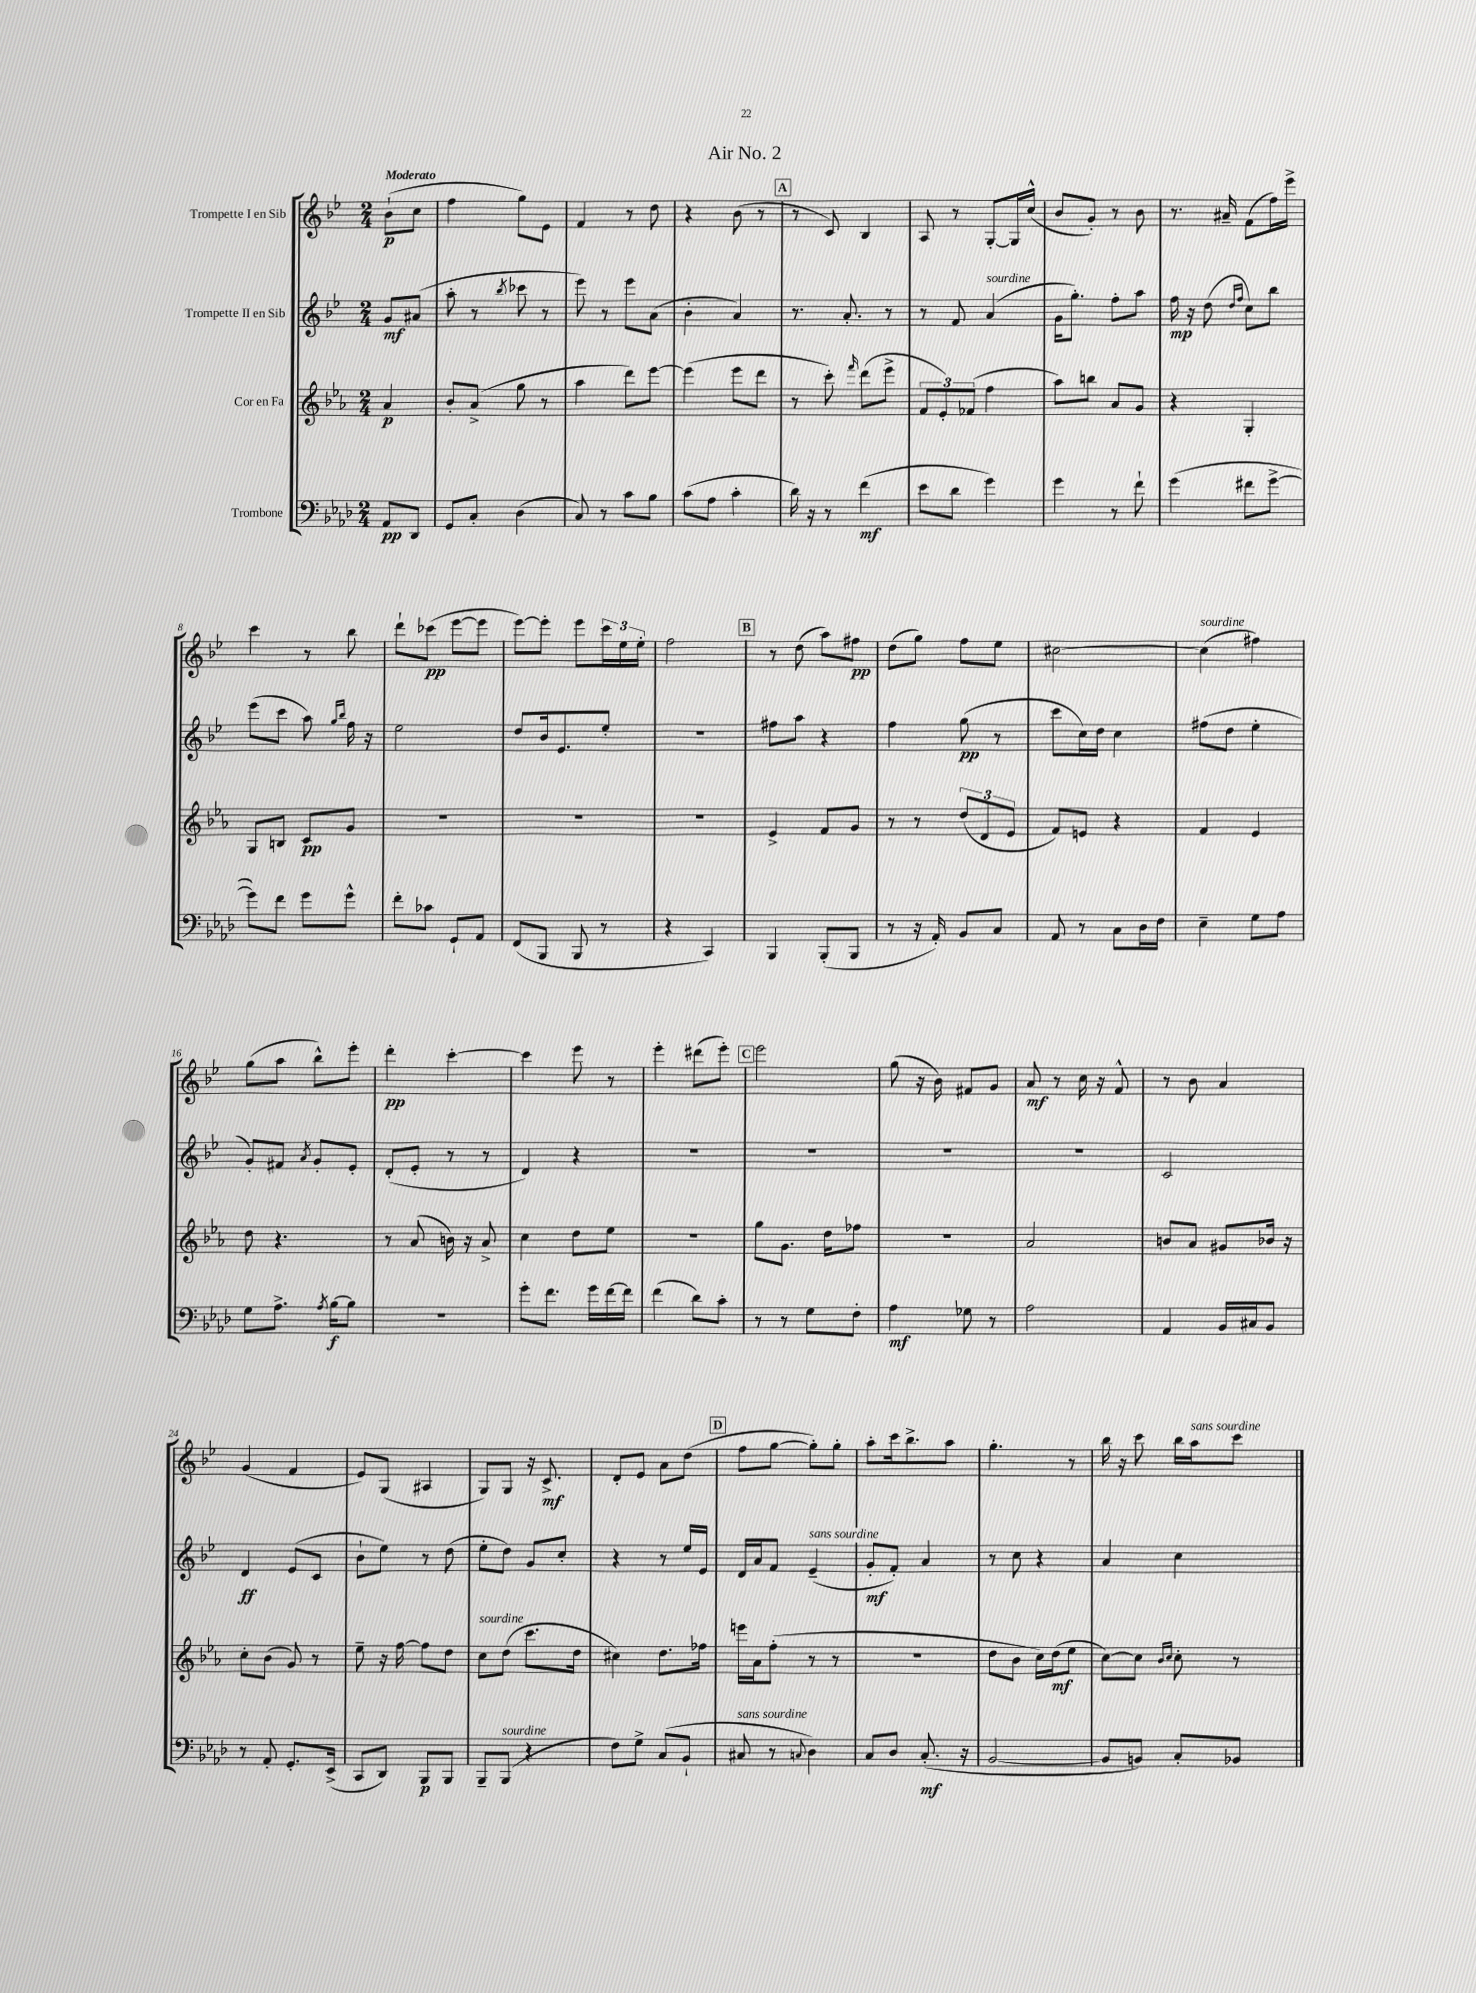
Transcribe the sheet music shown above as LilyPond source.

\header { title = "Air No. 2" }
<<
\new StaffGroup <<
\new Staff = "s0" \with { instrumentName = "Trompette I en Sib" } {
    \clef treble \key bes \major \numericTimeSignature \time 2/4 \partial 4 \tempo "Moderato"
    bes'8-!\p( c''8 |
    f''4 g''8) ees'8 |
    f'4 r8 d''8 |
    r4 bes'8( r8 |
    \mark \markup { \box "A" } r8 c'8) bes4 |
    a8 r8 g8~-. g16 c''16-^( |
    bes'8 g'8-.) r8 bes'8 |
    r8. ais'16-- f'8( f''16) ees'''16-> |
    c'''4 r8 bes''8 |
    d'''8-! ces'''8\pp( ees'''8~ ees'''8 |
    ees'''8~) ees'''8-. ees'''8 \tuplet 3/2 { c'''16 ees''16 ees''16-. } |
    f''2 |
    \mark \markup { \box "B" } r8 d''8( a''8) fis''8\pp |
    d''8( g''8) f''8 ees''8 |
    cis''2~ |
    cis''4^\markup { \italic "sourdine" }( fis''4) |
    g''8( a''8 bes''8-^) ees'''8-. |
    d'''4-.\pp c'''4~-. |
    c'''4 ees'''8 r8 |
    ees'''4-. dis'''8( ees'''8-.) |
    \mark \markup { \box "C" } ees'''2 |
    g''8( r16 bes'16) fis'8 g'8 |
    a'8\mf r8 c''16 r16 f'8-^ |
    r8 bes'8 a'4 |
    g'4( f'4 |
    ees'8) g8( ais4 |
    g8) g8 r16 c'8.->\mf |
    d'8-. ees'8 a'8 d''8( |
    \mark \markup { \box "D" } f''8 g''8~ g''8-.) g''8-. |
    a''8-. c'''16 bes''8.-> a''8 |
    g''4.-. r8 |
    bes''16 r16 c'''8 bes''16 a''16^\markup { \italic "sans sourdine" } c'''8 \bar "|." |
}
\new Staff = "s1" \with { instrumentName = "Trompette II en Sib" } {
    \clef treble \key bes \major \numericTimeSignature \time 2/4 \partial 4
    g'8\mf ais'8( |
    a''8-. r8 \acciaccatura { bes''8 } ces'''8 r8 |
    ees'''8) r8 ees'''8 a'8( |
    bes'4-. a'4) |
    \mark \markup { \box "A" } r8. a'8.-. r8 |
    r8 f'8 a'4^\markup { \italic "sourdine" }( |
    g'16 g''8.-.) f''8-. a''8 |
    f''16\mp r16 d''8( \grace { d''16 f''16 } c''8) bes''8 |
    ees'''8( c'''8 a''8) \grace { g''16 bes''16 } f''16 r16 |
    ees''2 |
    d''8 bes'16 ees'8. ees''8-. |
    R2 |
    \mark \markup { \box "B" } fis''8 a''8 r4 |
    f''4 g''8\pp( r8 |
    c'''8 c''16) d''16 c''4 |
    fis''8( d''8 ees''4-. |
    g'8-.) fis'8 \acciaccatura { a'8 } g'8-. ees'8-. |
    d'8-.( ees'8-. r8 r8 |
    d'4) r4 |
    r2 |
    \mark \markup { \box "C" } R2 |
    R2 |
    R2 |
    c'2 |
    d'4\ff ees'8( c'8 |
    bes'8-! ees''8) r8 d''8( |
    ees''8-. d''8) g'8 c''8-. |
    r4 r8 ees''16 ees'16 |
    \mark \markup { \box "D" } d'16 a'16 f'8 ees'4--^\markup { \italic "sans sourdine" }( |
    g'8-.\mf f'8-.) a'4 |
    r8 c''8 r4 |
    a'4 c''4 \bar "|." |
}
\new Staff = "s2" \with { instrumentName = "Cor en Fa" } {
    \clef treble \key ees \major \numericTimeSignature \time 2/4 \partial 4
    aes'4\p |
    bes'8-. aes'8->( g''8 r8 |
    aes''4 d'''8) ees'''8~ |
    ees'''4( ees'''8 d'''8 |
    \mark \markup { \box "A" } r8 c'''8-.) \grace { f'''16 } d'''8( ees'''8-> |
    \tuplet 3/2 { f'8 ees'8-.) fes'8( } f''4 |
    aes''8) b''8 aes'8 g'8 |
    r4 g4-. |
    g8 b8 c'8\pp g'8 |
    R2 |
    R2 |
    R2 |
    \mark \markup { \box "B" } ees'4-> f'8 g'8 |
    r8 r8 \tuplet 3/2 { d''8( d'8 ees'8 } |
    f'8) e'8 r4 |
    f'4 ees'4 |
    d''8 r4. |
    r8 aes'8( b'16) r16 aes'8-> |
    c''4 d''8 ees''8 |
    R2 |
    \mark \markup { \box "C" } g''8 g'8. d''16 fes''8 |
    r2 |
    aes'2 |
    b'8 aes'8 gis'8 bes'16 r16 |
    c''8-. bes'8( g'8) r8 |
    ees''8-- r16 f''16~ f''8 d''8 |
    c''8^\markup { \italic "sourdine" } d''8( c'''8. d''16 |
    cis''4) d''8. fes''16 |
    \mark \markup { \box "D" } e'''16 aes'16 f''8-.( r8 r8 |
    R2 |
    d''8 bes'8 c''16) d''16\mf( ees''8 |
    c''8~) c''8 \grace { bes'16 c''16 } c''8-. r8 \bar "|." |
}
\new Staff = "s3" \with { instrumentName = "Trombone" } {
    \clef bass \key aes \major \numericTimeSignature \time 2/4 \partial 4
    aes,8\pp des,8 |
    g,8 c8-. des4( |
    c8) r8 c'8 bes8 |
    c'8( aes8 c'4-. |
    \mark \markup { \box "A" } des'16) r16 r8 f'4\mf( |
    ees'8 des'8 g'4) |
    g'4 r8 f'8-! |
    g'4( fis'8 g'8~-> |
    g'8) f'8 g'8 g'8-^ |
    f'8-. ces'8 g,8-! aes,8 |
    f,8( bes,,8 bes,,8 r8 |
    r4 c,4) |
    \mark \markup { \box "B" } bes,,4 bes,,8-.( bes,,8 |
    r8 r16 aes,16-.) bes,8 c8 |
    aes,8 r8 c8 des16 f16 |
    ees4-- g8 aes8 |
    g8 aes8.-> \acciaccatura { aes8 } bes16~\f bes8 |
    r2 |
    g'8-. f'8. g'16 f'16~ f'16 |
    f'4( des'8) c'8-. |
    \mark \markup { \box "C" } r8 r8 g8 f8-. |
    aes4\mf ges8 r8 |
    aes2 |
    aes,4 bes,16 cis16 bes,8 |
    r8 aes,8-. g,8.-. ees,16->( |
    c,8 des,8) bes,,8\p bes,,8 |
    bes,,8-- bes,,8^\markup { \italic "sourdine" }( r4 |
    f8) g8-> c8( bes,8-! |
    \mark \markup { \box "D" } cis8^\markup { \italic "sans sourdine" } r8 \appoggiatura { c8 } des4) |
    c8 des8 c8.-.\mf( r16 |
    bes,2~ |
    bes,8 b,8) c8-. bes,8 \bar "|." |
}
>>
>>
